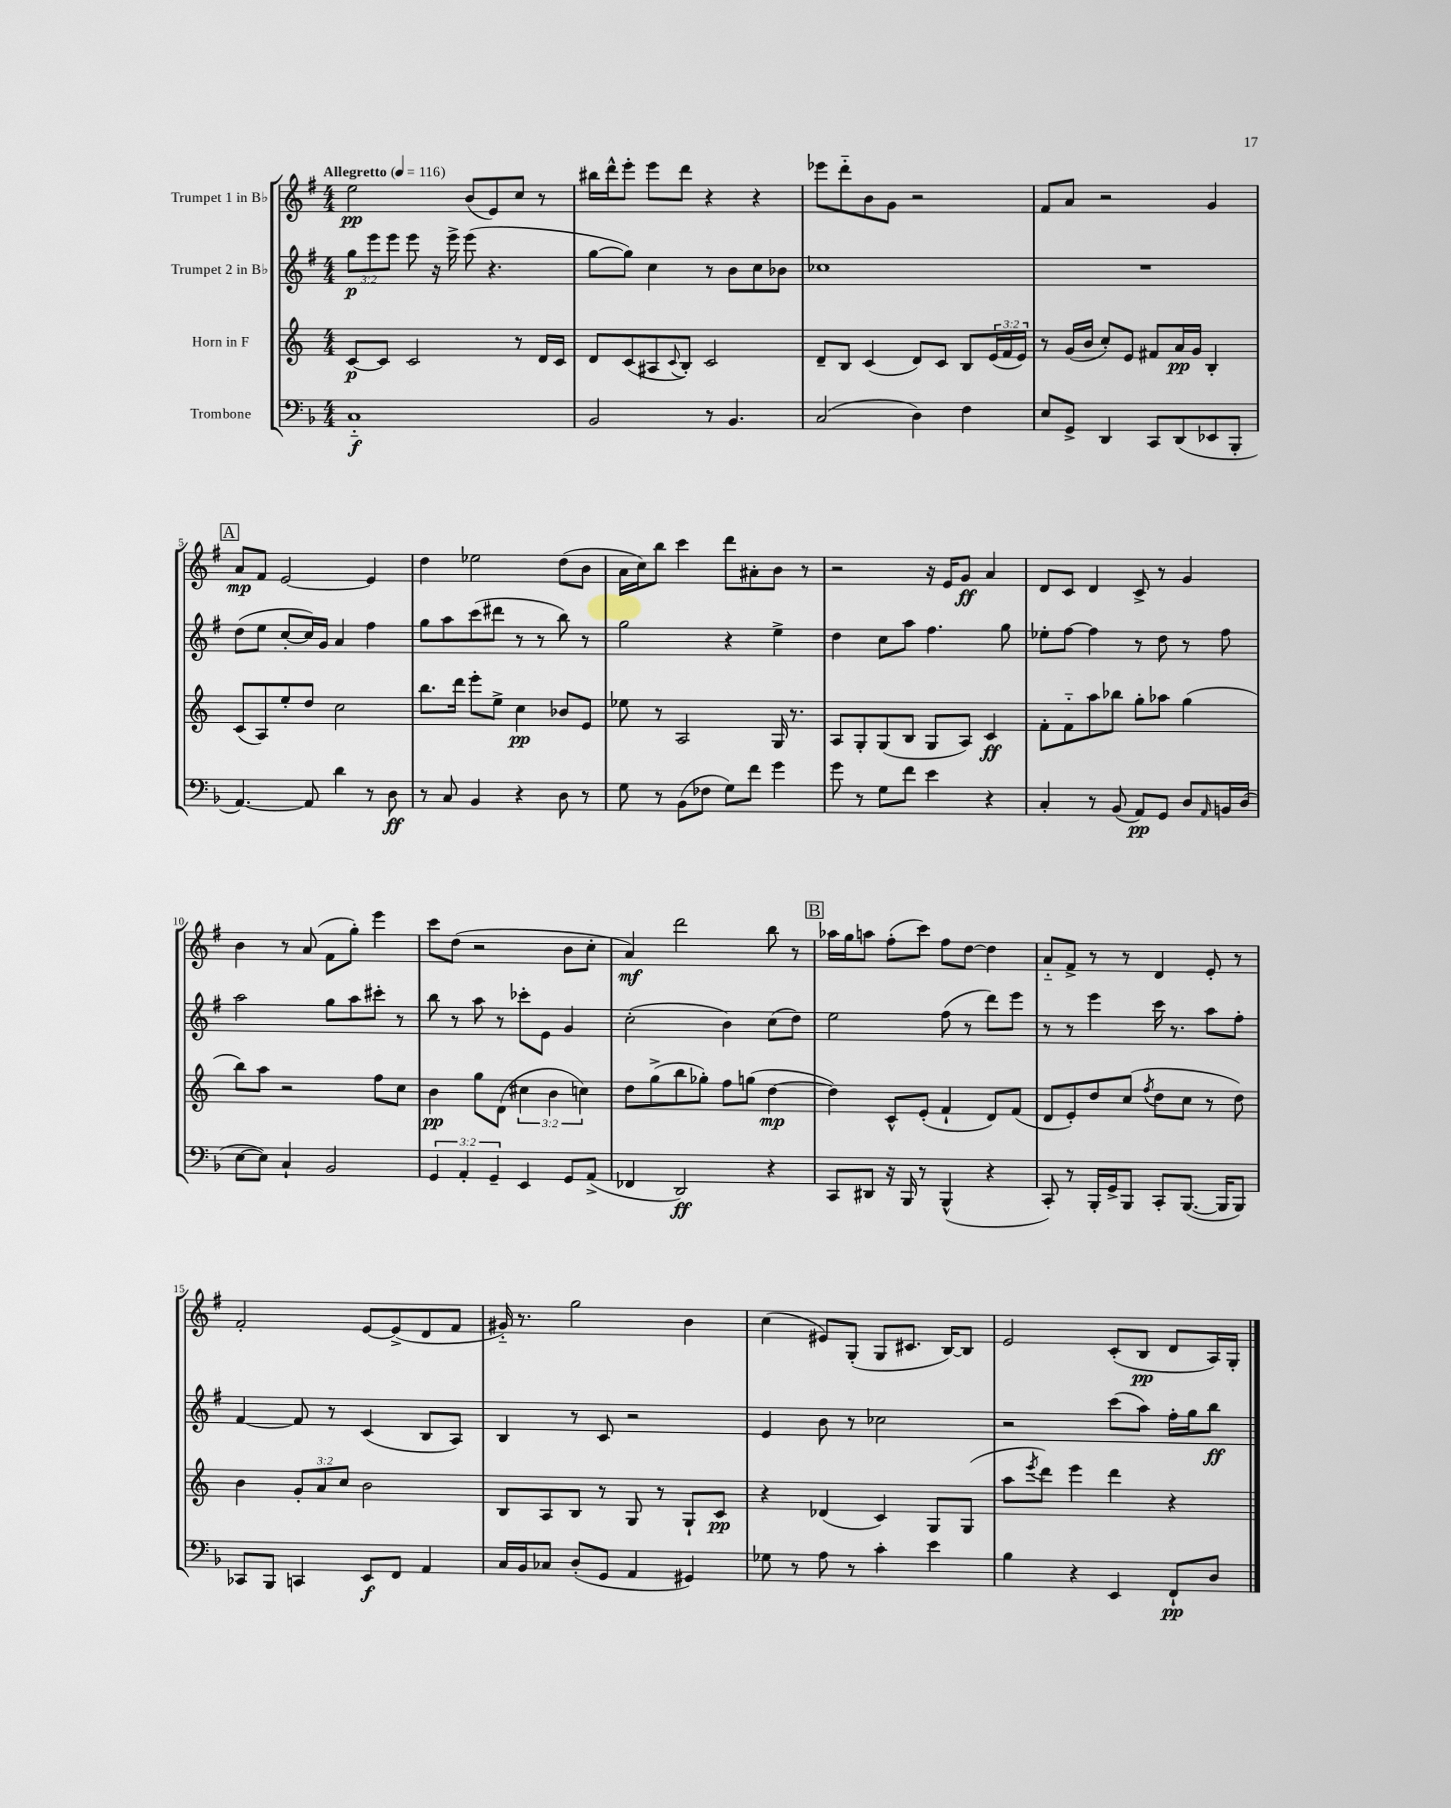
<<
\new StaffGroup <<
\new Staff = "s0" \with { instrumentName = "Trumpet 1 in Bb" } {
    \clef treble \key g \major \numericTimeSignature \time 4/4 \tempo "Allegretto" 4 = 116
    e''2\pp b'8( e'8) c''8 r8 |
    bis''16 d'''16-^ e'''8-. e'''8 d'''8 r4 r4 |
    ees'''8 d'''8-_ b'8 g'8 r2 |
    fis'8 a'8 r2 g'4 |
    \mark \markup { \box "A" } a'8\mp fis'8 e'2~ e'4 |
    d''4 ees''2 d''8( b'8 |
    a'16 c''16) b''8 c'''4 d'''8 ais'8-. b'8 r8 |
    r2 r16 e'16 g'8\ff a'4 |
    d'8 c'8 d'4 c'8-> r8 g'4 |
    b'4 r8 a'8( fis'8 g''8-.) e'''4 |
    c'''8 d''8( r2 b'8 c''8-. |
    a'4\mf) d'''2 b''8 r8 |
    \mark \markup { \box "B" } aes''16 g''16 a''8 fis''8-.( c'''8) fis''8 d''8~ d''4 |
    a'8-_ fis'8-> r8 r8 d'4 e'8-. r8 |
    fis'2-. e'8~ e'8->( d'8 fis'8 |
    gis'16-_) r8. g''2 b'4 |
    c''4( eis'8) g8-.( g8 cis'8. b16~) b8 |
    e'2 c'8-.( b8\pp d'8 a16) g16-. \bar "|." |
}
\new Staff = "s1" \with { instrumentName = "Trumpet 2 in Bb" } {
    \clef treble \key g \major \numericTimeSignature \time 4/4 \override Staff.TupletNumber.text = #tuplet-number::calc-fraction-text
    \tuplet 3/2 { g''8\p e'''8 e'''8 } e'''8 r16 e'''16-> e'''8( r4. |
    g''8~ g''8) c''4 r8 b'8 c''8 bes'8 |
    ces''1 |
    R1 |
    \mark \markup { \box "A" } d''8( e''8 c''8~-. c''16) g'16 a'4 fis''4 |
    g''8 a''8 c'''8( dis'''8 r8 r8 b''8) r8 |
    g''2 r4 e''4-> |
    d''4 c''8 a''8 fis''4. g''8 |
    ees''8-. fis''8~ fis''4 r8 d''8 r8 fis''8 |
    a''2 g''8 a''8 cis'''8-. r8 |
    b''8 r8 a''8 r8 ces'''8-. e'8 g'4 |
    c''2-.( b'4) c''8( d''8) |
    \mark \markup { \box "B" } e''2 fis''8( r8 d'''8) e'''8 |
    r8 r8 e'''4 c'''16 r8. a''8 fis''8-. |
    fis'4~ fis'8 r8 c'4( b8 a8) |
    b4 r8 c'8 r2 |
    e'4 b'8 r8 ces''2 |
    r2 c'''8( a''8) fis''16-. g''16 b''8\ff \bar "|." |
}
\new Staff = "s2" \with { instrumentName = "Horn in F" } {
    \clef treble \key c \major \numericTimeSignature \time 4/4 \override Staff.TupletNumber.text = #tuplet-number::calc-fraction-text
    c'8~\p c'8 c'2 r8 d'16 c'16 |
    d'8 c'8( ais8 \appoggiatura { c'8 } b8-.) c'2 |
    d'8-- b8 c'4( d'8) c'8 b8 \tuplet 3/2 { e'16( f'16 e'16) } |
    r8 g'16( b'16 c''8-.) e'8 fis'8 a'16\pp g'16 b4-. |
    \mark \markup { \box "A" } c'8( a8) e''8-. d''8 c''2 |
    b''8. d'''16 e'''8-. e''8-> c''4\pp bes'8 e'8 |
    ees''8 r8 a2 g16 r8. |
    a8 g8-. g8( b8 g8 a8) c'4\ff |
    f'8-. f'8-_ a''8 bes''8 g''8-. aes''8 g''4( |
    b''8) a''8 r2 f''8 c''8 |
    b'4\pp g''8 d'8( \tuplet 3/2 { cis''4 b'4 c''4) } |
    d''8 g''8->( b''8 ges''8-.) f''8 g''8( d''4~\mp |
    \mark \markup { \box "B" } d''4) c'8-^ e'8-.( f'4-! d'8) f'8( |
    d'8 e'8-.) d''8 c''8( \acciaccatura { f''8 } d''8 c''8 r8 d''8) |
    b'4 \tuplet 3/2 { g'8-. a'8 c''8 } b'2 |
    b8 a8 b8 r8 g8 r8 g8-! c'8\pp |
    r4 des'4( c'4) g8 g8( |
    a''8 \acciaccatura { e'''8 } d'''8) e'''4 d'''4 r4 \bar "|." |
}
\new Staff = "s3" \with { instrumentName = "Trombone" } {
    \clef bass \key f \major \numericTimeSignature \time 4/4 \override Staff.TupletNumber.text = #tuplet-number::calc-fraction-text
    c1-_\f |
    bes,2 r8 bes,4. |
    c2( d4) f4 |
    e8 g,8-> d,4 c,8 d,8( ees,8 bes,,8-. |
    \mark \markup { \box "A" } a,4.~) a,8 d'4 r8 d8\ff |
    r8 c8 bes,4 r4 d8 r8 |
    g8 r8 bes,8( fes8 g8) f'8 g'4 |
    g'8 r8 g8 f'8 e'4 r4 |
    c4-. r8 bes,8( a,8\pp) g,8 d8 \grace { a,16 } b,16 d16( |
    e8~ e8) c4-! bes,2 |
    \tuplet 3/2 { g,4 a,4-. g,4-- } e,4 g,8 a,8->( |
    fes,4 d,2\ff) r4 |
    \mark \markup { \box "B" } c,8 dis,8 r16 bes,,16 r8 bes,,4-^( r4 |
    c,8-.) r8 bes,,16-. g,16-> bes,,8 c,8-. bes,,8.~( bes,,16 bes,,8) |
    ces,8 bes,,8 c,4 e,8\f f,8 a,4 |
    c16 bes,16 ces8 d8-.( g,8 a,4 gis,4) |
    ges8 r8 a8 r8 c'4-. e'4 |
    bes4 r4 e,4 f,8-!\pp d8 \bar "|." |
}
>>
>>
